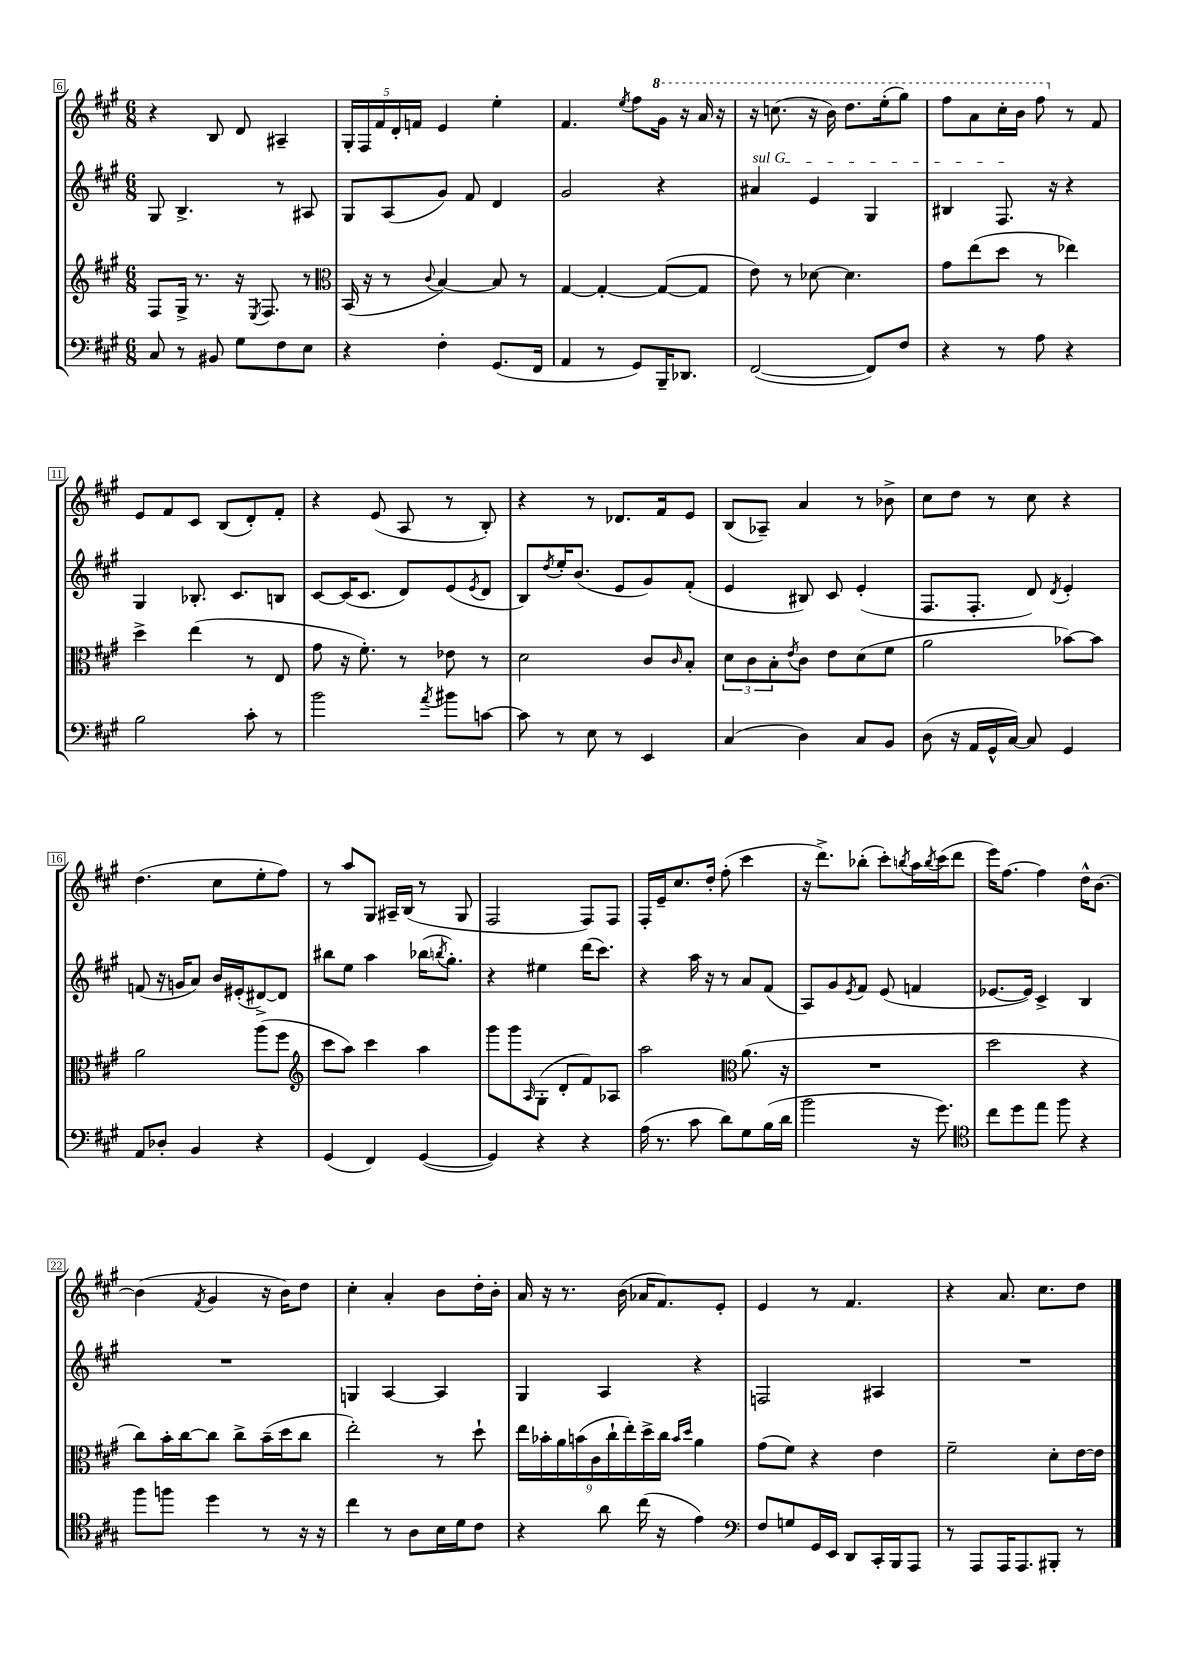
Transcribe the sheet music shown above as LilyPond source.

<<
\new StaffGroup <<
\new Staff = "s0" {
    \clef treble \key a \major \numericTimeSignature \time 6/8
    r4 b8 d'8 ais4-- |
    \tuplet 5/4 { gis16-. fis16 fis'16 d'16-. f'16 } e'4 e''4-. |
    fis'4. \acciaccatura { e''8 } fis''8 \ottava #1 gis''16 r16 a''16 r16 |
    r16 c'''8.( r16 b''16) d'''8. e'''16-.( gis'''8) |
    fis'''8 a''8 cis'''16-. b''16 fis'''8 \ottava #0 r8 fis'8 |
    e'8 fis'8 cis'8 b8( d'8-.) fis'8-. |
    r4 e'8( a8 r8 b8-.) |
    r4 r8 des'8. fis'16 e'8 |
    b8( aes8--) a'4 r8 bes'8-> |
    cis''8 d''8 r8 cis''8 r4 |
    d''4.( cis''8 e''8-. fis''8) |
    r8 a''8 gis8 ais16-- b16( r8 gis8 |
    fis2 fis8) fis8 |
    fis16-. e'16-- cis''8. d''16-. fis''8-.( cis'''4 |
    r16 d'''8.->) bes''8-.( cis'''8-.) \acciaccatura { b''8 } a''16 \acciaccatura { b''8 } cis'''16( d'''8 |
    e'''16) fis''8.~ fis''4 d''16-^ b'8.~ |
    b'4( \acciaccatura { fis'8 } gis'4 r16 b'16) d''8 |
    cis''4-. a'4-. b'8 d''16-. b'16-. |
    a'16 r16 r8. b'16( aes'16 fis'8.) e'8-. |
    e'4 r8 fis'4. |
    r4 a'8. cis''8. d''8 \bar "|." |
}
\new Staff = "s1" {
    \clef treble \key a \major \numericTimeSignature \time 6/8
    gis8 b4.-> r8 ais8 |
    gis8 a8( gis'8) fis'8 d'4 |
    gis'2 r4 |
    \once \override TextSpanner.bound-details.left.text = \markup { \italic "sul G" } ais'4\startTextSpan e'4 gis4 |
    bis4 fis8.\stopTextSpan r16 r4 |
    gis4 bes8.-. cis'8. b8 |
    cis'8~ cis'16( cis'8. d'8) e'8( \acciaccatura { e'8 } d'8 |
    b8) \acciaccatura { d''8 } e''16-. b'8.( e'8 gis'8) fis'8-.( |
    e'4 bis8) cis'8 e'4-.( |
    fis8. fis8.-. d'8) \acciaccatura { d'8 } e'4-. |
    f'8( r16 g'16 a'8) b'16 eis'16-.( dis'8~->) dis'8 |
    bis''8 e''8 a''4 bes''16( \acciaccatura { b''8 } gis''8.-.) |
    r4 eis''4 d'''16( cis'''8.) |
    r4 a''16 r16 r8 a'8 fis'8( |
    a8) gis'8 \acciaccatura { e'8 } fis'8 e'8( f'4 |
    ees'8.~ ees'16) cis'4-> b4 |
    R2. |
    g4 a4~ a4 |
    gis4 a4 r4 |
    f2 ais4 |
    R2. \bar "|." |
}
\new Staff = "s2" {
    \clef treble \key a \major \numericTimeSignature \time 6/8
    fis8 gis16-> r8. r16 \acciaccatura { e8 } fis8. r8 |
    \clef alto b,16( r16 r8 \appoggiatura { cis'8 } b4~) b8 r8 |
    gis4~ gis4~-. gis8~( gis8 |
    e'8) r8 des'8~ des'4. |
    gis'8 e''8( d''8 r8 ees''4) |
    d''4-> e''4( r8 e8 |
    gis'8 r16 fis'8.-.) r8 ees'8 r8 |
    d'2 cis'8 \grace { cis'16 } b8-. |
    \tuplet 3/2 { d'8 cis'8 b8-. } \acciaccatura { e'8 } cis'8 e'8 d'8( fis'8 |
    a'2 bes'8~) bes'8 |
    a'2 a''8( fis''8 |
    \clef treble cis'''8 a''8) cis'''4 a''4 |
    gis'''8 gis'''8 \grace { a16 } gis8-.( d'8-. fis'8) aes8 |
    a''2 \clef alto a'8.( r16 |
    R2. |
    d''2 r4 |
    cis''8) b'16-. cis''16~ cis''8 cis''8-> b'16--( d''16 cis''8 |
    e''2-.) r8 d''8-! |
    \tuplet 9/8 { e''16 bes'16-. a'16 b'16( cis'16 cis''16-! e''16-.) d''16-> cis''16 } \grace { b'16 d''16 } a'4 |
    gis'8( fis'8) r4 e'4 |
    fis'2-- d'8-. e'16~ e'16 \bar "|." |
}
\new Staff = "s3" {
    \clef bass \key a \major \numericTimeSignature \time 6/8
    cis8 r8 bis,8 gis8 fis8 e8 |
    r4 fis4-. gis,8.( fis,16 |
    a,4 r8 gis,8) b,,16-- des,8. |
    fis,2~( fis,8) fis8 |
    r4 r8 a8 r4 |
    b2 cis'8-. r8 |
    b'2 \acciaccatura { a'8 } bis'8 c'8~ |
    c'8 r8 e8 r8 e,4 |
    cis4( d4) cis8 b,8 |
    d8( r16 a,16 gis,16-^ cis16~) cis8 gis,4 |
    a,8 des8-. b,4 r4 |
    gis,4( fis,4) gis,4~( |
    gis,4) r4 r4 |
    a16( r8. cis'8 d'8) gis8 b16( d'16 |
    b'2 r16 gis'8.) |
    \clef tenor cis''8 d''8 e''8 fis''8 r4 |
    fis''8 f''8 d''4 r8 r16 r16 |
    cis''4 r8 a8 b16 d'16 cis'8 |
    r4 a'8 cis''16( r16 e'4) |
    \clef bass fis8 g8 gis,16 e,16 d,8 cis,16-. b,,16 a,,8 |
    r8 a,,8 a,,16 a,,8. bis,,8-. r8 \bar "|." |
}
>>
>>
\layout { \context { \Score currentBarNumber = #6 \override BarNumber.stencil = #(make-stencil-boxer 0.1 0.3 ly:text-interface::print) } }
